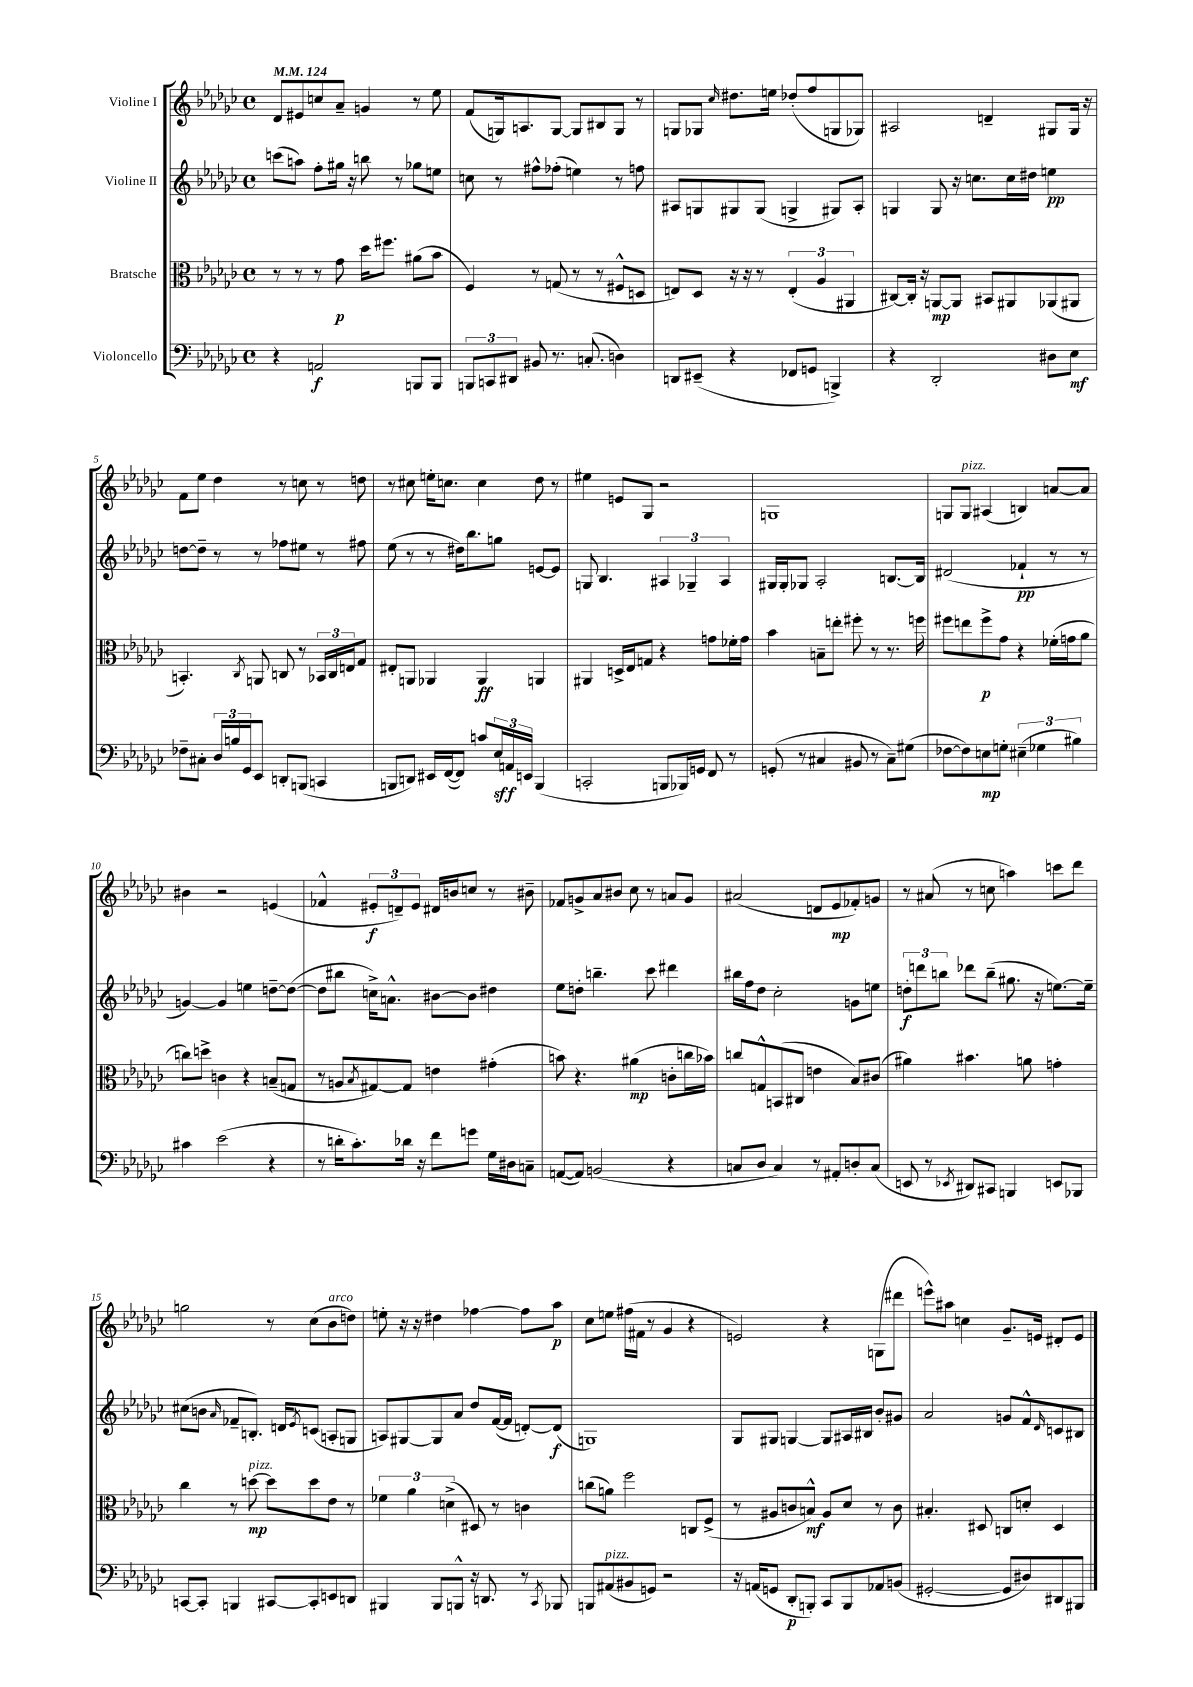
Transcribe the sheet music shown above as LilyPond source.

<<
\new StaffGroup <<
\new Staff = "s0" \with { instrumentName = "Violine I" } {
    \clef treble \key ges \major \defaultTimeSignature \time 4/4 \tempo 4 = 124
    des'8 eis'8 c''8 aes'8-- g'4 r8 ees''8 |
    f'8( g16) a8. g8~ g8 bis8 g8 r8 |
    g8 ges8 \grace { ces''16 } dis''8. e''16 des''8-.( f''8 g8 ges8) |
    ais2 d'4-- gis8 gis16 r16 |
    f'8 ees''8 des''4 r8 c''8 r8 d''8 |
    r8 cis''8 e''16-. c''8. c''4 des''8 r8 |
    eis''4 e'8 ges8 r2 |
    g1 |
    g8 g8^\markup { \italic "pizz." } ais4( b4) a'8~ a'8 |
    bis'4 r2 e'4( |
    fes'4-^ \tuplet 3/2 { eis'8-.\f d'8--) eis'8 } dis'16 b'16 c''8 r8 bis'8-- |
    fes'8 g'8-> aes'8 bis'8 ces''8 r8 a'8 g'8 |
    ais'2( d'8 ees'8\mp fes'8-.) g'8 |
    r8 ais'8( r8 c''8 a''4) c'''8 des'''8 |
    g''2 r8 ces''8( bes'8^\markup { \italic "arco" } d''8) |
    e''8-. r16 r16 dis''4 fes''4~ fes''8 aes''8\p |
    ces''8 e''8 fis''16( fis'16 r8 ges'4 r4 |
    e'2) r4 g8( dis'''8 |
    e'''8-^) ais''8 c''4 ges'8.-- e'16 dis'8-. e'8 \bar "|." |
}
\new Staff = "s1" \with { instrumentName = "Violine II" } {
    \clef treble \key ges \major \defaultTimeSignature \time 4/4
    c'''8( a''8) f''8-. gis''16 r16 b''8 r8 ges''8 e''8 |
    c''8 r8 fis''8-^ fes''8-.( e''4) r8 f''8 |
    ais8 g8 gis8 gis8( g4-> gis8) ais8-. |
    g4 g8 r16 c''8. c''16 dis''16 e''4\pp |
    d''8~ d''8-- r8 r8 fes''8 eis''8 r8 fis''8 |
    ees''8( r8 r8 dis''16) bes''8. g''8 e'8~ e'8 |
    g8 bes4. \tuplet 3/2 { ais4 ges4-- ais4 } |
    gis16 gis16-. ges8 aes2-. b8.~ b16 |
    dis'2( fes'4-!\pp r8 r8 |
    g'4~) g'4 e''4 d''8~-- d''8~( |
    d''8 bis''8 c''16->) a'8.-^ bis'8~ bis'8 dis''4 |
    ees''8 d''8-. b''4.-- ces'''8 dis'''4 |
    bis''16 f''16 des''8 ces''2-. g'8 e''8 |
    \tuplet 3/2 { d''8-.\f d'''8 b''8 } des'''8 b''8--( gis''8. r16 e''8.~) e''16-- |
    cis''8( b'8 \grace { aes'16 } fes'8-- b8.-.) d'16 \acciaccatura { ees'8 } c'8( a8-. g8 |
    a8) gis8~ gis8 aes'8 des''8 f'16~( f'16 d'8~-.) d'8\f( |
    g1) |
    ges8 gis8 g4~ g8 ais16 bis16 bes'8-. gis'8 |
    aes'2 g'8 f'8-^ \grace { des'16 } c'8 bis8 \bar "|." |
}
\new Staff = "s2" \with { instrumentName = "Bratsche" } {
    \clef alto \key ges \major \defaultTimeSignature \time 4/4
    r8 r8 r8 ges'8\p des''16 fis''8. ais'8( bes'8 |
    f4) r8 g8( r8 r8 fis8-^ d8 |
    e8) des8 r16 r16 r8 \tuplet 3/2 { e4-.( aes4 ais,4 } |
    cis8~) cis16-. r16 a,8~\mp a,8 bis,8 ais,8 aes,8( ais,8 |
    b,4.-.) \acciaccatura { ces8 } a,8 c8 r8 \tuplet 3/2 { bes,16 c16 e16 } ges8 |
    eis8-. a,8 aes,4 aes,4\ff a,4 |
    ais,4 d16-> ees16 g8 r4 g'8 fes'16-. g'16 |
    bes'4 b8-- e''8-. fis''8-. r8 r8. f''16 |
    fis''8 e''8 fis''8->\p ges'8 r4 fes'16-.( g'16 aes'8 |
    c''8) d''8-> c'4 r4 b8--( g8 |
    r8 a8 \acciaccatura { bes8 } gis8~) gis8 e'4 gis'4-.( |
    b'8) r4. ais'4\mp( c'8-. c''16 bes'16) |
    c''8 g8-^ b,8( cis8 e'4 bes8) cis'8( |
    ais'4) bis'4. a'8 g'4-. |
    ces''4 r8 d''8~\mp^\markup { \italic "pizz." } d''8 d''8 ees'8 r8 |
    \tuplet 3/2 { fes'4 aes'4 d'4->( } dis8) r8 c'4 |
    c''8( a'8) f''2 c8 f8->( |
    r8 ais8 c'8 b8-^\mf) ais8 des'8 r8 c'8 |
    bis4.-. dis8 c8 d'8-. dis4 \bar "|." |
}
\new Staff = "s3" \with { instrumentName = "Violoncello" } {
    \clef bass \key ges \major \defaultTimeSignature \time 4/4
    r4 a,2\f b,,8 b,,8 |
    \tuplet 3/2 { b,,8 c,8 dis,8 } bis,8 r8. c8.-.( d4) |
    d,8 eis,8--( r4 fes,8 g,8 b,,4->) |
    r4 des,2-. dis8 ees8\mf |
    fes8-- cis8-. \tuplet 3/2 { des16 b16 ges,16 } ees,8 d,8-. b,,8( c,4 |
    b,,8 d,8) eis,16 f,16~( f,8) c'8 \tuplet 3/2 { ees16\sff a,16 e,16 } b,,4( |
    c,2-. b,,8 bes,,16) g,16 f,8 r8 |
    g,8-.( r8 cis4 bis,8 r8 cis8--) gis8( |
    fes8~ fes8) e8\mp g8-. \tuplet 3/2 { eis4--( ges4 bis4) } |
    cis'4 ees'2( r4 |
    r8 d'16-. ces'8.-.) des'16 r16 f'8 g'8 ges16 dis16 c8-- |
    a,8~( a,8) b,2( r4 |
    c8 des8 c4) r8 ais,8-. d8-. c8( |
    e,8 r8 \acciaccatura { ees,8 } dis,8) cis,8 b,,4 e,8 bes,,8 |
    c,8~ c,8-. b,,4 cis,8~ cis,8-. e,8 d,8 |
    bis,,4 bis,,8 b,,8-^ r16 d,8. r8 \acciaccatura { ces,8 } bes,,8 |
    b,,8 ais,8^\markup { \italic "pizz." }( bis,8 g,8) r2 |
    r16 a,16( g,8 des,8-.\p b,,8-.) ces,8 b,,8 aes,8 b,8( |
    gis,2~-. gis,8 dis8) dis,8 bis,,8 \bar "|." |
}
>>
>>
